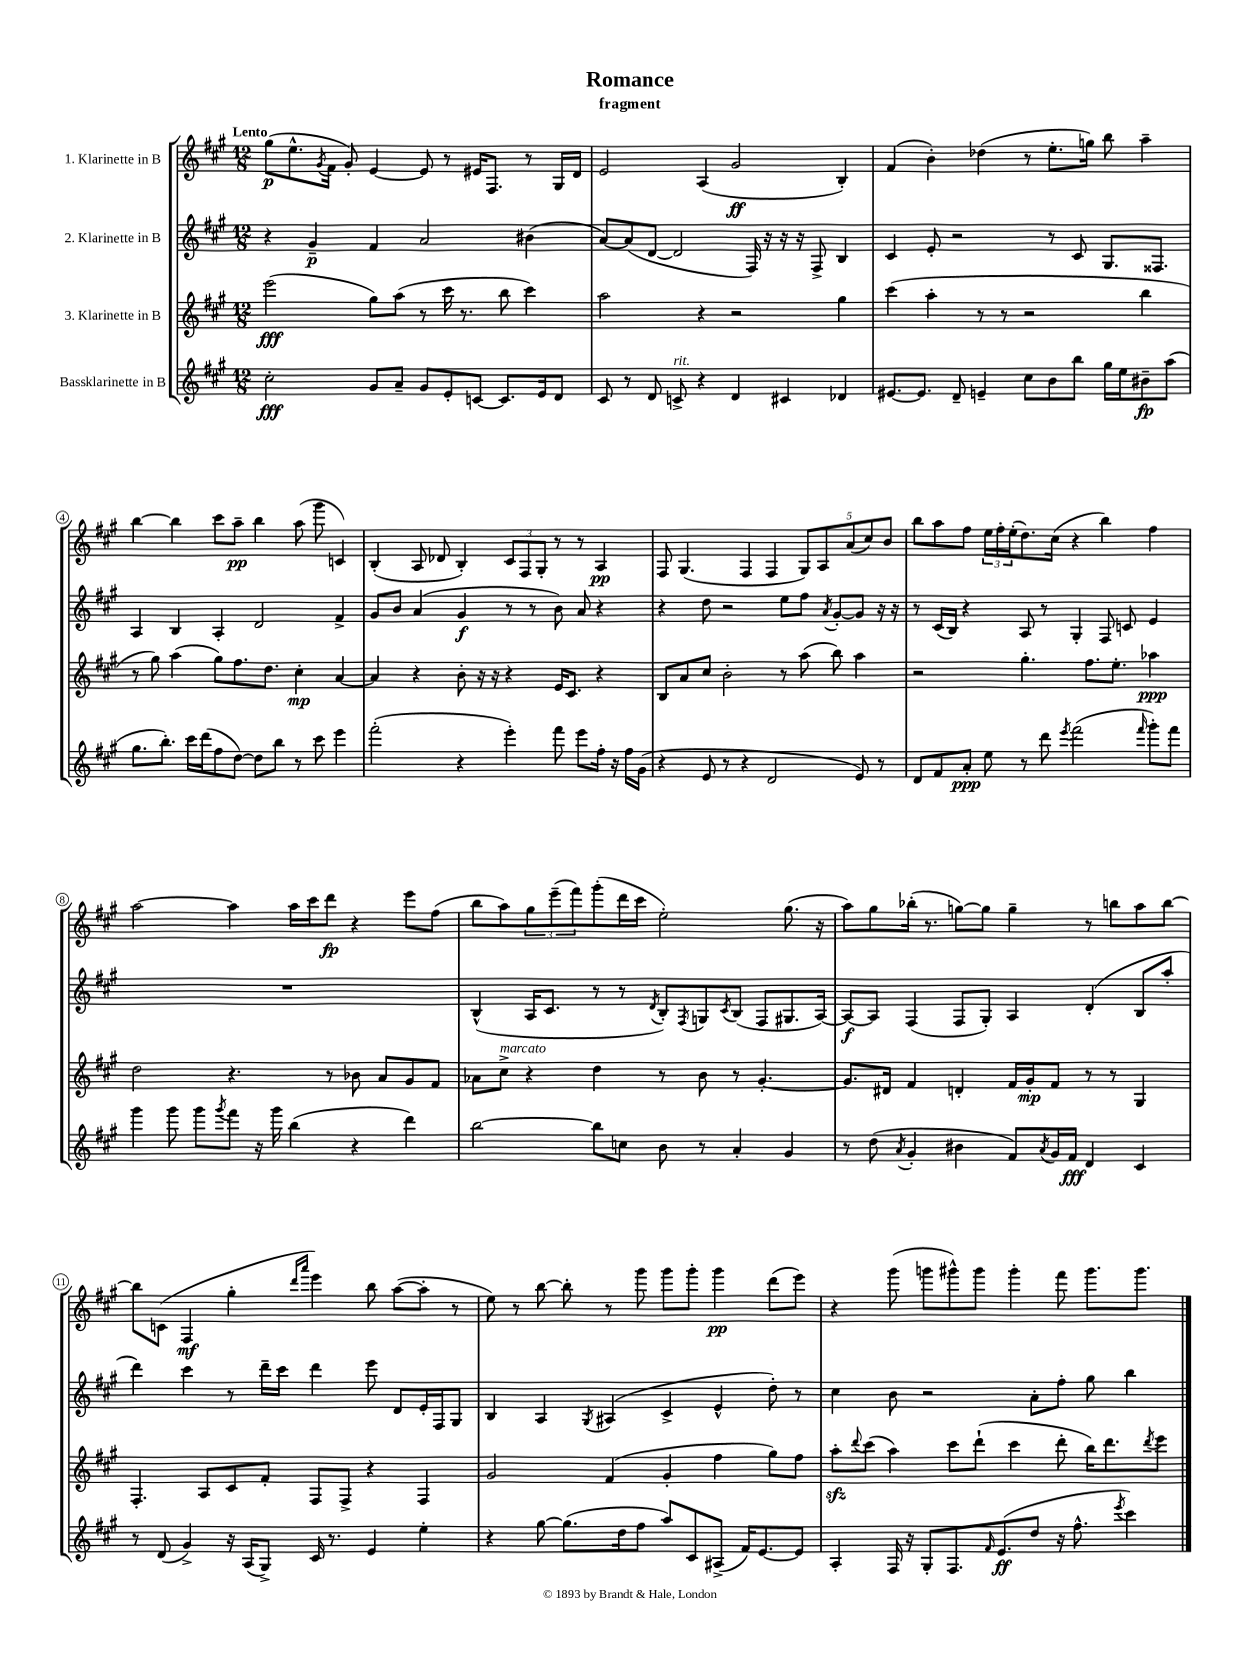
\header { title = "Romance" subtitle = "fragment" }
<<
\new StaffGroup <<
\new Staff = "s0" \with { instrumentName = "1. Klarinette in B" } {
    \clef treble \key a \major \numericTimeSignature \time 12/8 \tempo "Lento"
    gis''8\p( e''8.-^ \acciaccatura { gis'8 } fis'16 gis'8-.) e'4~ e'8 r8 eis'16 fis8. r8 gis16 d'16 |
    e'2 a4( gis'2\ff b4-.) |
    fis'4( b'4-.) des''4( r8 e''8.-. g''16) b''8 a''4-- |
    b''4~ b''4 cis'''8 a''8--\pp b''4 a''8( gis'''8 c'4) |
    b4-.( a8 des'8 b4-.) \tuplet 3/2 { cis'8 fis8 gis8-. } r8 r8 a4\pp |
    fis8 gis4.( fis4 fis4 \tuplet 5/4 { gis8) a8 a'8( cis''8) b'8 } |
    b''8 a''8 fis''8 \tuplet 3/2 { e''16 fis''16-. e''16-.( } d''8.) cis''16( r4 b''4) fis''4 |
    a''2~ a''4 a''16 cis'''16 d'''8\fp r4 e'''8 fis''8( |
    b''8 a''8) \tuplet 3/2 { gis''8 e'''8--( fis'''8) } gis'''8-.( d'''16 cis'''16 e''2-.) gis''8.( r16 |
    a''8) gis''8 bes''16-.( r8. g''8~) g''8 g''4-- r8 b''8 a''8 b''8~ |
    b''8 c'8( fis4\mf gis''4-. \grace { d'''16 a'''16 } e'''4) b''8 a''8~( a''8-. r8 |
    e''8) r8 b''8~ b''8-. r8 gis'''8 gis'''8 gis'''8-. gis'''4\pp d'''8( e'''8) |
    r4 gis'''8( g'''8 gis'''8-^) gis'''8 gis'''4-. fis'''8 gis'''8. gis'''8. \bar "|." |
}
\new Staff = "s1" \with { instrumentName = "2. Klarinette in B" } {
    \clef treble \key a \major \numericTimeSignature \time 12/8
    r4 gis'4--\p fis'4 a'2 bis'4( |
    a'8~) a'8( d'8~ d'2 fis16) r16 r16 r16 fis8-> b4 |
    cis'4 e'8-. r2 r8 cis'8 gis8. fisis8. |
    a4 b4 a4-. d'2 fis'4-> |
    gis'8 b'8 a'4( gis'4\f r8 r8 b'8) a'8 r4 |
    r4 d''8 r2 e''8 fis''8 \acciaccatura { a'8 } gis'8~-. gis'8 r16 r16 |
    r8 cis'16( b16) r4 a8 r8 gis4-. fis8 c'8 e'4 |
    R1. |
    b4-^( a16 cis'8. r8 r8 \acciaccatura { d'8 } b8-.) \acciaccatura { fis8 } g8 \acciaccatura { cis'8 } b8( fis8 gis8. a16~) |
    a8~\f a8 fis4( fis8 gis8-.) a4 d'4-.( b8 a''8-. |
    d'''4) cis'''4 r8 d'''16-- cis'''16 d'''4 e'''8 d'8 e'16-. fis16 gis8 |
    b4 a4 \acciaccatura { gis8 } ais4( cis'4-> e'4-^ d''8-.) r8 |
    cis''4 b'8 r2 a'8-. fis''8-. gis''8 b''4 \bar "|." |
}
\new Staff = "s2" \with { instrumentName = "3. Klarinette in B" } {
    \clef treble \key a \major \numericTimeSignature \time 12/8
    e'''2\fff( gis''8) a''8( r8 cis'''16 r8. b''8 cis'''4) |
    a''2 r4 r2 gis''4 |
    cis'''4( a''4-. r8 r8 r2 b''4 |
    r8 gis''8) a''4( gis''8) fis''8. d''8. cis''4-.\mp a'4~ |
    a'4 r4 b'8-. r16 r16 r4 e'16 cis'8. r4 |
    b8 a'8 cis''8 b'2-. r8 a''8( b''8) a''4 |
    r2 gis''4.-. fis''8. e''8.-. aes''4\ppp |
    d''2 r4. r8 bes'8 a'8 gis'8 fis'8 |
    aes'8 cis''8->^\markup { \italic "marcato" } r4 d''4 r8 b'8 r8 gis'4.~-. |
    gis'8. dis'16 fis'4 d'4-. fis'16 gis'16-.\mp fis'8 r8 r8 gis4 |
    fis4.-. a8 cis'8 fis'8-. fis8 fis8-> r4 fis4 |
    gis'2 fis'4( gis'4-. fis''4 gis''8) fis''8 |
    a''8-.\sfz \appoggiatura { d'''8 } cis'''8( a''4) cis'''8 d'''8-!( cis'''4 d'''8-. b''16) d'''8. \acciaccatura { d'''8 } e'''8 \bar "|." |
}
\new Staff = "s3" \with { instrumentName = "Bassklarinette in B" } {
    \clef treble \key a \major \numericTimeSignature \time 12/8
    cis''2-.\fff gis'8 a'8-- gis'8 e'8-. c'8~ c'8. e'16 d'8 |
    cis'8 r8 d'8 c'8->^\markup { \italic "rit." } r4 d'4 cis'4 des'4 |
    eis'8.~ eis'8. d'8-- e'4-- cis''8 b'8 b''8 gis''16 e''16 bis'8--\fp a''8( |
    gis''8. b''8.-.) cis'''16 d'''16( fis''8 d''8~) d''8 b''8 r8 cis'''8 e'''4 |
    fis'''2-.( r4 e'''4-.) fis'''8 e'''8 fis''16-. r16 fis''16 gis'16( |
    r4 e'8 r8 r4 d'2 e'8) r8 |
    d'8 fis'8 a'8-.\ppp e''8 r8 d'''8 \acciaccatura { e'''8 } fis'''2( \grace { fis'''16 } gis'''8-.) fis'''8 |
    gis'''4 gis'''8 gis'''8 \acciaccatura { gis'''8 } fis'''8 r16 gis'''16 b''4( r4 d'''4) |
    b''2~ b''8 c''8 b'8 r8 a'4-. gis'4 |
    r8 d''8( \acciaccatura { a'8 } gis'4-. bis'4 fis'8) \acciaccatura { a'8 } gis'16 fis'16\fff d'4 cis'4 |
    r8 d'8( gis'4->) r16 a16( gis8->) cis'16 r8. e'4 e''4-. |
    r4 gis''8~ gis''8.( d''16 fis''8 a''8) cis'8 ais8->( fis'16) e'8.~ e'8 |
    a4-. fis16 r16 gis8-. fis8. \grace { fis'16 } e'8.\ff( d''8 r16 fis''8.-^ \acciaccatura { e'''8 } cis'''4) \bar "|." |
}
>>
>>
\layout { \context { \Score \override BarNumber.stencil = #(make-stencil-circler 0.1 0.3 ly:text-interface::print) } }
